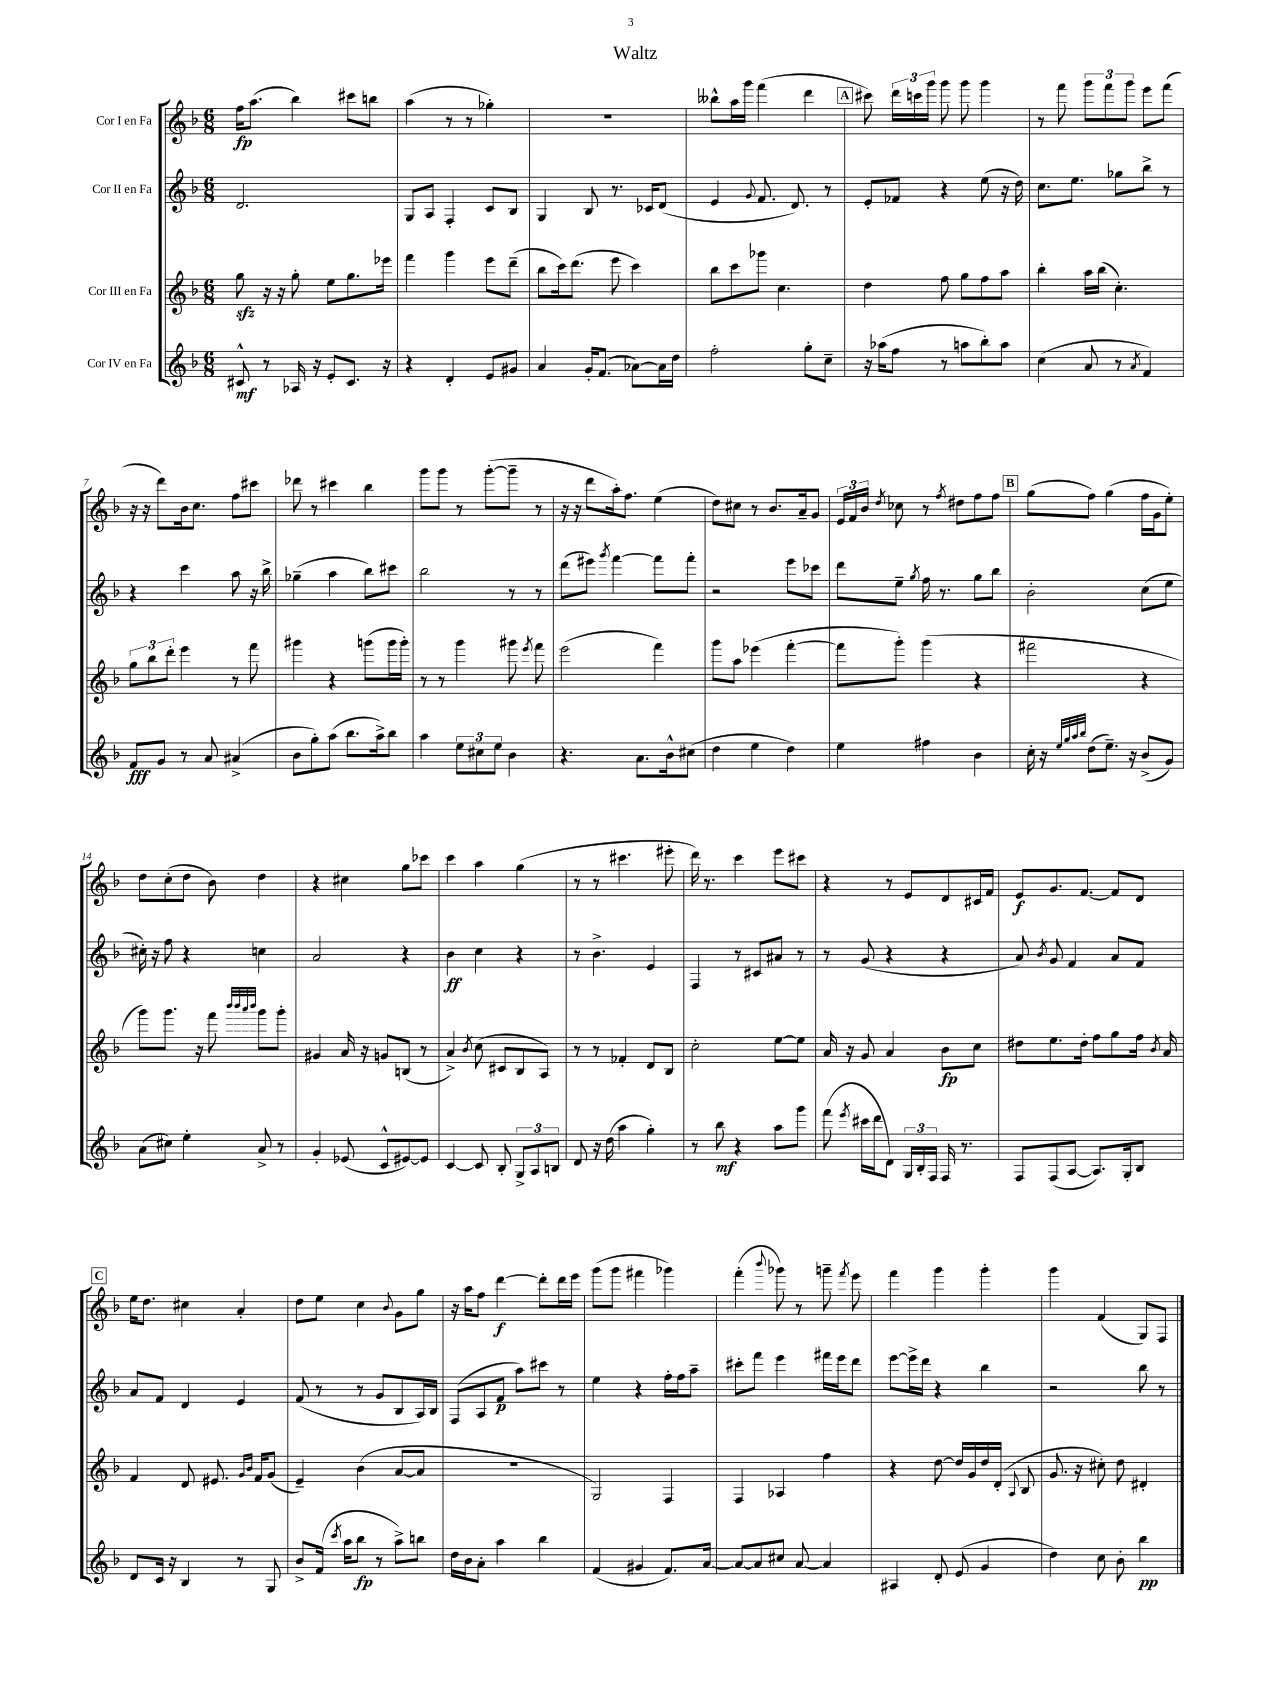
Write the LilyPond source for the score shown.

\header { title = "Waltz" }
<<
\new StaffGroup <<
\new Staff = "s0" \with { instrumentName = "Cor I en Fa" } {
    \clef treble \key f \major \numericTimeSignature \time 6/8
    \autoBeamOff f''16[\fp a''8.]( bes''4) cis'''8[ b''8] |
    a''4( r8 r8 ges''4-.) |
    R2. |
    beses''8[-^ a''16 g'''16] f'''4( d'''4 |
    \mark \markup { \box "A" } cis'''8) \tuplet 3/2 { d'''16[ c'''16 g'''16] } g'''8 g'''8 g'''4 |
    r8 f'''8 \tuplet 3/2 { g'''8[ f'''8 g'''8] } e'''8[ f'''8]( |
    r16 r16 d'''8[) bes'16 c''8.] f''8[ cis'''8] |
    des'''8 r8 cis'''4 bes''4 |
    g'''8[ g'''8] r8 g'''8[~-.( g'''8]-- r8 |
    r16 r16 d'''8[ a''16-.) f''8.] e''4( |
    d''8[) cis''8] r8 bes'8.[ a'16-- g'8] |
    \tuplet 3/2 { e'16[ f'16 bes'16] } \acciaccatura { d''8 } ces''8 r8 \acciaccatura { f''8 } dis''8[ f''8 f''8] |
    \mark \markup { \box "B" } g''8[( f''8]) g''4( f''16[ g'16 e''8]-.) |
    d''8[ c''8-.( d''8] bes'8) d''4 |
    r4 cis''4 g''8[ ces'''8] |
    c'''4 a''4 g''4( |
    r8 r8 cis'''4. eis'''8-. |
    d'''16) r8. c'''4 e'''8[ cis'''8] |
    r4 r8 e'8[ d'8 cis'16 f'16] |
    e'8[\f g'8. f'8.]~ f'8[ d'8] |
    \mark \markup { \box "C" } e''16[ d''8.] cis''4 a'4-. |
    d''8[ e''8] c''4 \appoggiatura { bes'8 } g'8[ g''8] |
    r16 a''16[ f''8] d'''4~\f d'''8[-. d'''16 e'''16] |
    g'''8[( g'''8] fis'''4 ges'''4) |
    f'''4-.( \appoggiatura { bes'''8 } ges'''8) r8 g'''8-- \acciaccatura { f'''8 } e'''8 |
    f'''4 g'''4 g'''4-. |
    g'''4 f'4( g8[) f8] \bar "|." |
}
\new Staff = "s1" \with { instrumentName = "Cor II en Fa" } {
    \clef treble \key f \major \numericTimeSignature \time 6/8
    \autoBeamOff d'2. |
    g8[ a8] f4-. c'8[ bes8] |
    g4 bes8 r8. ces'16[ d'8]( |
    e'4 \appoggiatura { g'8 } f'8. d'8.) r8 |
    \mark \markup { \box "A" } e'8[-. fes'8] r4 e''8( r16 d''16) |
    c''8.[ e''8.] ges''8[ bes''8]-> r8 |
    r4 c'''4 a''8 r16 bes''16-> |
    ges''4--( a''4 bes''8[) cis'''8] |
    bes''2 r8 r8 |
    d'''8[( eis'''8]) \acciaccatura { g'''8 } f'''4~ f'''8[ f'''8]-. |
    r2 e'''8[ ces'''8] |
    d'''8[ e''8]-- \acciaccatura { g''8 } f''16 r8. g''8[ bes''8] |
    \mark \markup { \box "B" } bes'2-. c''8[( e''8] |
    cis''16-.) r16 f''8 r4 c''4 |
    a'2 r4 |
    bes'4\ff c''4 r4 |
    r8 bes'4.-> e'4 |
    f4 r8 cis'8[ ais'8] r8 |
    r8 g'8( r4 r4 |
    a'8) \acciaccatura { bes'8 } g'8 f'4 a'8[ f'8] |
    \mark \markup { \box "C" } a'8[ f'8] d'4 e'4 |
    f'8( r8 r8 g'8[ bes8 a16) bes16] |
    f8[( a8 f'8]\p a''8[) cis'''8] r8 |
    e''4 r4 f''16[-. f''16 a''8]-- |
    cis'''8[-. f'''8] e'''4 fis'''16[ e'''16 d'''8] |
    e'''8[~ e'''16-> d'''16] r4 bes''4 |
    r2 bes''8 r8 \bar "|." |
}
\new Staff = "s2" \with { instrumentName = "Cor III en Fa" } {
    \clef treble \key f \major \numericTimeSignature \time 6/8
    \autoBeamOff g''8\sfz r16 r16 g''8-. e''8[ g''8. ees'''16] |
    f'''4 g'''4 e'''8[ d'''8]--( |
    bes''8[ c'''16) d'''8.]( e'''8 c'''4) |
    bes''8[ c'''8 ges'''8] c''4. |
    \mark \markup { \box "A" } d''4 f''8 g''8[ f''8 a''8] |
    bes''4-. a''16[ bes''16]( c''4.-.) |
    \tuplet 3/2 { g''8[ bes''8 d'''8]-. } e'''4 r8 f'''8 |
    gis'''4 r4 g'''8[( g'''16 g'''16]-.) |
    r8 r8 g'''4 gis'''8 \acciaccatura { e'''8 } f'''8 |
    e'''2( f'''4) |
    g'''8[ a''8] ees'''4( f'''4~-. |
    f'''8[ g'''8]-.) g'''4( r4 |
    \mark \markup { \box "B" } fis'''2 r4 |
    g'''8[) g'''8.] r16 f'''8 \grace { bes'''32[ bes'''32 a'''32 bes'''32] } g'''8[ g'''8]-. |
    gis'4 a'16 r16 g'8[ b8]( r8 |
    a'4->) \acciaccatura { bes'8 } c''8( cis'8[ bes8 a8]) |
    r8 r8 fes'4-. d'8[ bes8] |
    c''2-. e''8[~ e''8] |
    a'16 r16 g'8 a'4 bes'8[\fp c''8] |
    dis''8[ e''8. dis''16]-. f''8[ g''8 f''16] \acciaccatura { bes'8 } a'16 |
    \mark \markup { \box "C" } f'4 d'8 eis'8. \grace { g'16[ bes'16] } f'16[ g'8]( |
    e'4--) bes'4( a'8[~ a'8] |
    R2. |
    g2) f4 |
    f4 aes4 f''4 |
    r4 d''8~ d''16[ g'16 d''16 d'16]-.( \appoggiatura { a8 } bes8 |
    g'8. r16 cis''8-.) d''8 dis'4-. \bar "|." |
}
\new Staff = "s3" \with { instrumentName = "Cor IV en Fa" } {
    \clef treble \key f \major \numericTimeSignature \time 6/8
    \autoBeamOff cis'8-^\mf r8 aes16 r16 e'8[-. cis'8.] r16 |
    r4 d'4-. e'8[ gis'8] |
    a'4 g'16[-. f'8.]( aes'8[~) aes'16 d''16] |
    f''2-. g''8[-. c''8]-- |
    \mark \markup { \box "A" } r16 aes''16[( f''8] r8 a''8[ bes''8-.) a''8] |
    c''4( a'8 r8 \acciaccatura { a'8 } f'4) |
    f'8[\fff g'8] r8 a'8 ais'4->( |
    bes'8[ g''8-.) a''8]( bes''8.[ a''16->) bes''8] |
    a''4 \tuplet 3/2 { e''8[ cis''8 e''8] } bes'4 |
    r4. a'8.[ bes'16-^ cis''8]( |
    d''4 e''4 d''4) |
    e''4 fis''4 bes'4 |
    \mark \markup { \box "B" } c''16-. r16 \grace { e''32[ g''32 a''32 bes''32] } d''8[( e''8.]--) r16 bes'8[->( g'8]) |
    a'8[( cis''8]) e''4-. a'8-> r8 |
    g'4-. ees'8( c'8[-^ eis'8~) eis'8] |
    c'4~ c'8 bes8-. \tuplet 3/2 { g8[-> a8 b8] } |
    d'8 r16 d''16( a''4 g''4-.) |
    r8 bes''8\mf r4 a''8[ g'''8] |
    f'''8( \acciaccatura { e'''8 } cis'''16[ d'''16 d'8]) \tuplet 3/2 { g16[ bes16-. f16] } f16 r8. |
    f8[ f8( a8]~ a8.[) g16-. bes8] |
    \mark \markup { \box "C" } d'8[ c'16] r16 bes4 r8 g8 |
    bes'8[-> f'16]( \acciaccatura { c'''8 } a''16[ bes''8]\fp r8 a''8[->) b''8] |
    d''16[ bes'16 a'8]-. a''4 bes''4 |
    f'4( gis'4 f'8.[) a'16]~ |
    a'8[~ a'8 cis''8] a'8~ a'4 |
    ais4 d'8-. e'8( g'4 |
    d''4) c''8 bes'8-. bes''4\pp \bar "|." |
}
>>
>>
